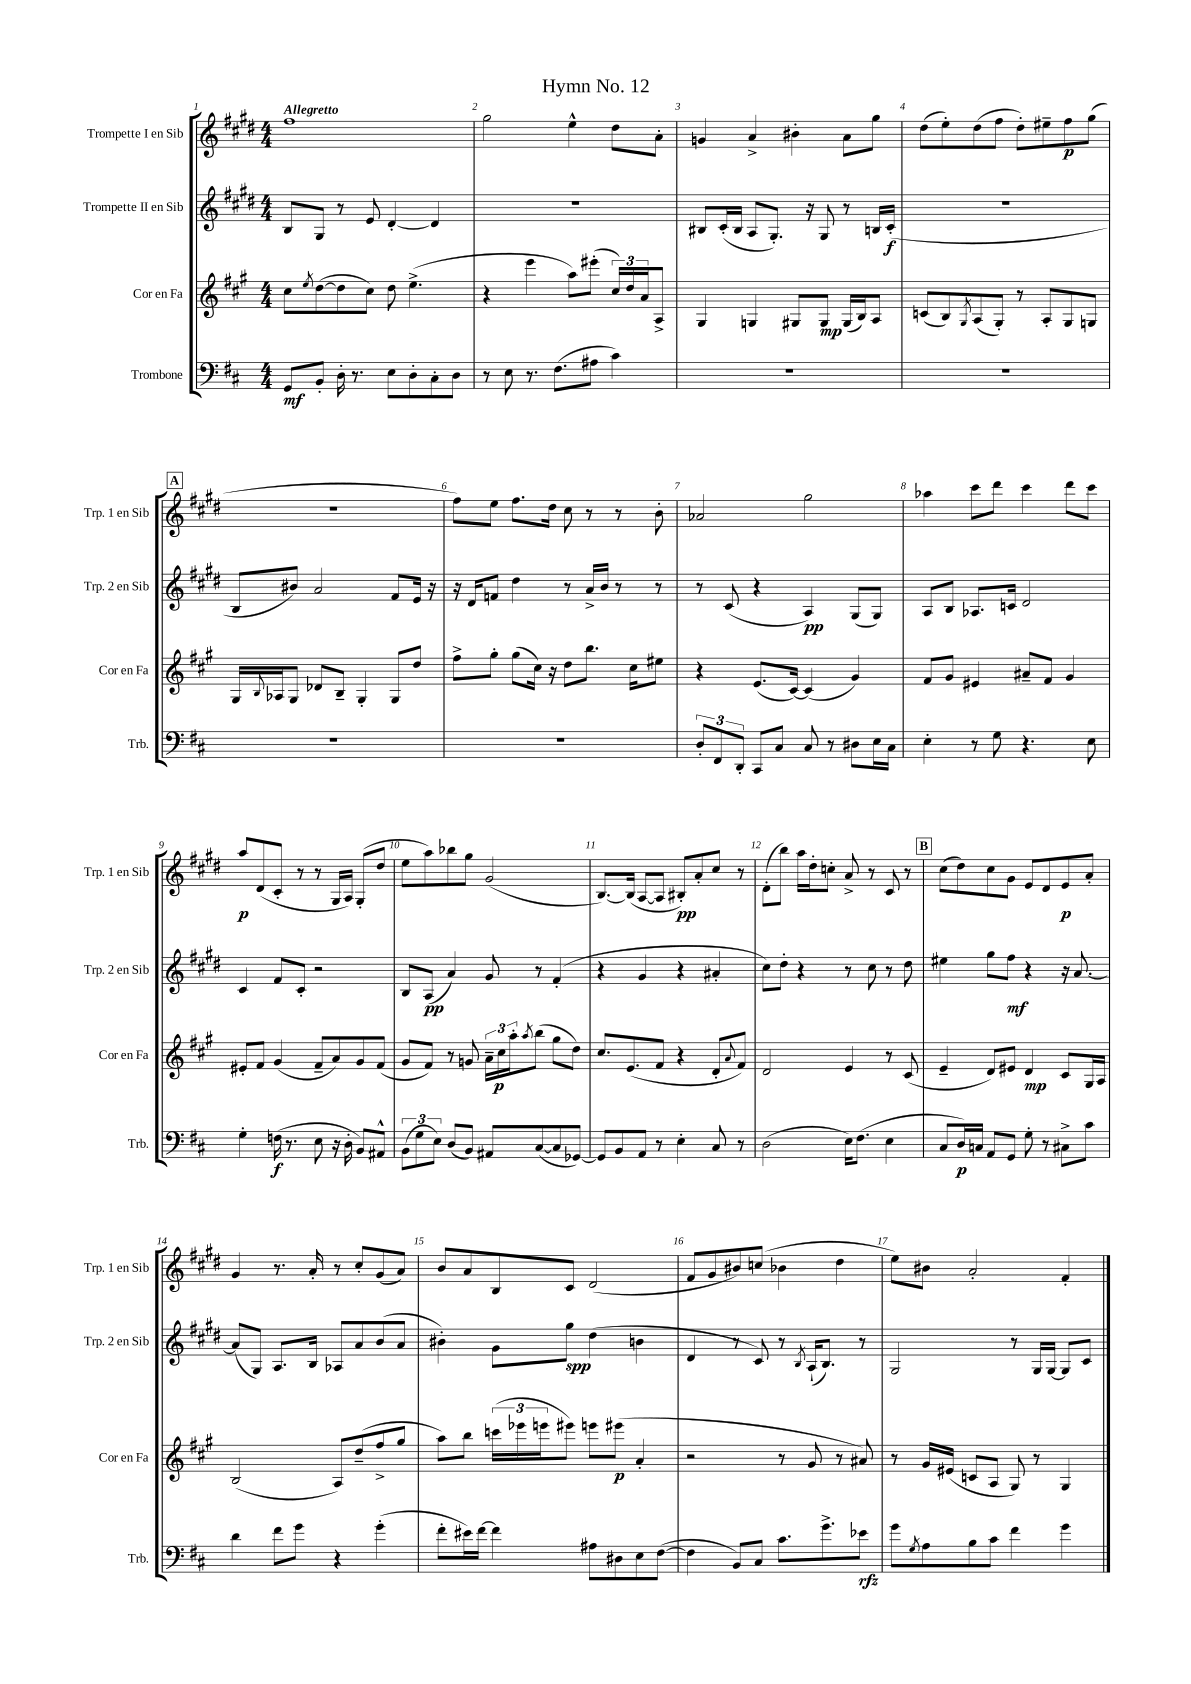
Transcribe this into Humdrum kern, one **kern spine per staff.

**kern	**kern	**kern	**kern
*staff4	*staff3	*staff2	*staff1
*clefF4	*clefG2	*clefG2	*clefG2
*k[f#c#]	*k[f#c#g#]	*k[f#c#g#d#]	*k[f#c#g#d#]
*M4/4	*M4/4	*M4/4	*M4/4
8GG	8cc#	8B	1ff#
.	8qee	.	.
8BB'	([8dd	8G#	.
16D'	8dd]	8r	.
8.r	.	.	.
.	8cc#)	8e	.
8E	8dd	[4d#'	.
8D'	(4.ee^	.	.
8C#'	.	4d#]	.
8D	.	.	.
=	=	=	=
8r	4r	1r	2gg#
8E	.	.	.
8.r	4eee	.	.
(8.F#	.	.	.
.	8aa)	.	4ee^^
8A#	(8eee#'	.	.
4c#)	24cc#)	.	8dd#
.	24dd	.	.
.	24a	.	.
.	8A^	.	8a'
=	=	=	=
1r	4G#	8B#	4g
.	.	(16c#'	.
.	.	16B#	.
.	4G	8A	4a^
.	.	8.G#')	.
.	8G#	.	4b#'
.	.	16r	.
.	8G#	8G#	.
.	(16G#	8r	8a
.	16B)	.	.
.	8A	16B	8gg#
.	.	(16c#'	.
=	=	=	=
1r	(8c	1r	(8dd#
.	8B)	.	8ee')
.	8qG#	.	.
.	(8A	.	(8dd#
.	8G#')	.	8ff#
.	8r	.	8dd#')
.	8A'	.	8ee#~
.	8G#	.	8ff#
.	8G	.	(8gg#
=	=	=	=
1r	16G#	8B	1r
.	8qqB	.	.
.	16A-	.	.
.	8G#	8b#)	.
.	8d-	2a	.
.	8B~	.	.
.	4G#'	.	.
.	8G#	8f#	.
.	8dd	16e	.
.	.	16r	.
=	=	=	=
1r	8ff#^	16r	8ff#)
.	.	16d#	.
.	8gg#'	8f	8ee
.	(8gg#	4dd#	8.ff#
.	16cc#)	.	.
.	16r	.	16dd#
.	8dd	8r	8cc#
.	8.bb	16a^	8r
.	.	16b	.
.	.	8r	8r
.	16cc#	.	.
.	8ee#	8r	8b'
=	=	=	=
12D'	4r	8r	2a-
12FF#	.	.	.
.	.	(8c#	.
12DD'	.	.	.
8CC#	(8.e	4r	.
8C#	.	.	.
.	[16c#)	.	.
8C#	(4c#]	4A)	2gg#
8r	.	.	.
8D#	4g#)	(8G#	.
16E	.	8G#)	.
16C#	.	.	.
=	=	=	=
4E'	8f#	8A	4aa-
.	8g#	8B	.
8r	4e#	8.A-	8ccc#
8G	.	.	8ddd#
.	.	16c	.
4.r	8a#~	2d#	4ccc#
.	8f#	.	.
.	4g#	.	8ddd#
8E	.	.	8ccc#
=	=	=	=
4G'	8e#'	4c#	8aa
.	8f#	.	(8d#
(16F	(4g#	8f#	8c#'
8.r	.	.	.
.	.	8c#'	8r
8E	8f#~	2r	8r
16r	8a)	.	16G#
16D'	.	.	16A)
8BB)	8g#	.	(8G#'
8AA#^^	(8f#	.	8dd#
=	=	=	=
(12BB	8g#	8B	8ee
12G	.	.	.
.	8f#)	(8A	8aa)
12E)	.	.	.
(8D	8r	4a)	8bb-
8BB)	8g	.	8gg#
8AA#	24a~	8g#	(2g#
.	24cc#	.	.
.	24aa'	.	.
.	8qaa	.	.
([8C#	(8bb	8r	.
8C#]	8gg#	(4f#'	.
[8GG-)	8dd)	.	.
=	=	=	=
8GG-]	8.cc#	4r	[8.B)
8BB	.	.	.
.	(8.e	.	(16B]
8AA	.	4g#	[8A
8r	8f#	.	8A]
4E'	4r	4r	8B#')
.	.	.	8a'
8C#	8d'	4a#'	8cc#
.	8qqa	.	.
8r	8f#)	.	8r
=	=	=	=
(2D	2d	8cc#)	(8d#'
.	.	8dd#'	8bb)
.	.	4r	16aa
.	.	.	16dd#'
.	.	.	8cc'
16E)	4e	8r	8a^
(8.F#	.	.	.
.	.	8cc#	8r
4E	8r	8r	8c#
.	(8c#	8dd#	8r
=	=	=	=
8C#	4e~	4ee#	(8cc#
16D)	.	.	8dd#)
16C	.	.	.
8AA	8d)	8gg#	8cc#
8GG	8e#	8ff#	8g#
8G'	4d	4r	8e
8r	.	.	8d#
8C#^	8c#	16r	8e
.	.	[8.a	.
8c#	16G#	.	8a'
.	16A	.	.
=	=	=	=
4d	(2B	(8a]	4g#
.	.	8G#)	.
8f#	.	8.A	8.r
8g	.	.	.
.	.	16B	16a'
4r	8A)	8A-	8r
.	(8dd~	8a	8cc#'
(4g'	8ff#^	(8b	(8g#
.	8gg#	8a	8a)
=	=	=	=
8f#'	8aa)	4b#')	8b
16e#)	8bb	.	8a
[16f#	.	.	.
4f#]	(24ccc	8g#	8B
.	24eee-	.	.
.	24eee	.	.
.	8eee#)	8gg#	8c#
8A#	8eee	(4dd#	(2d#
8D#	(8eee#	.	.
8E	4a'	4b	.
([8F#	.	.	.
=	=	=	=
4F#]	2r	4d#	8f#
.	.	.	8g#
8BB)	.	8r	8b#)
8C#	.	8c#)	(8cc
8.c#	8r	8r	4b-
.	.	8qB	.
.	8g#	(16A`	.
8.g^	.	8.B)	.
.	8r	.	4dd#
8e-	8a#)	8r	.
=	=	=	=
8g	8r	2G#	8ee)
8qG	.	.	.
8A	16g#	.	8b#
.	(16e#	.	.
8B	8c	.	2a'
8c#	8A	.	.
4f#	8G#)	8r	.
.	8r	16G#	.
.	.	[16G#	.
4g	4G#	8G#]	4f#'
.	.	8c#	.
==	==	==	==
*-	*-	*-	*-
